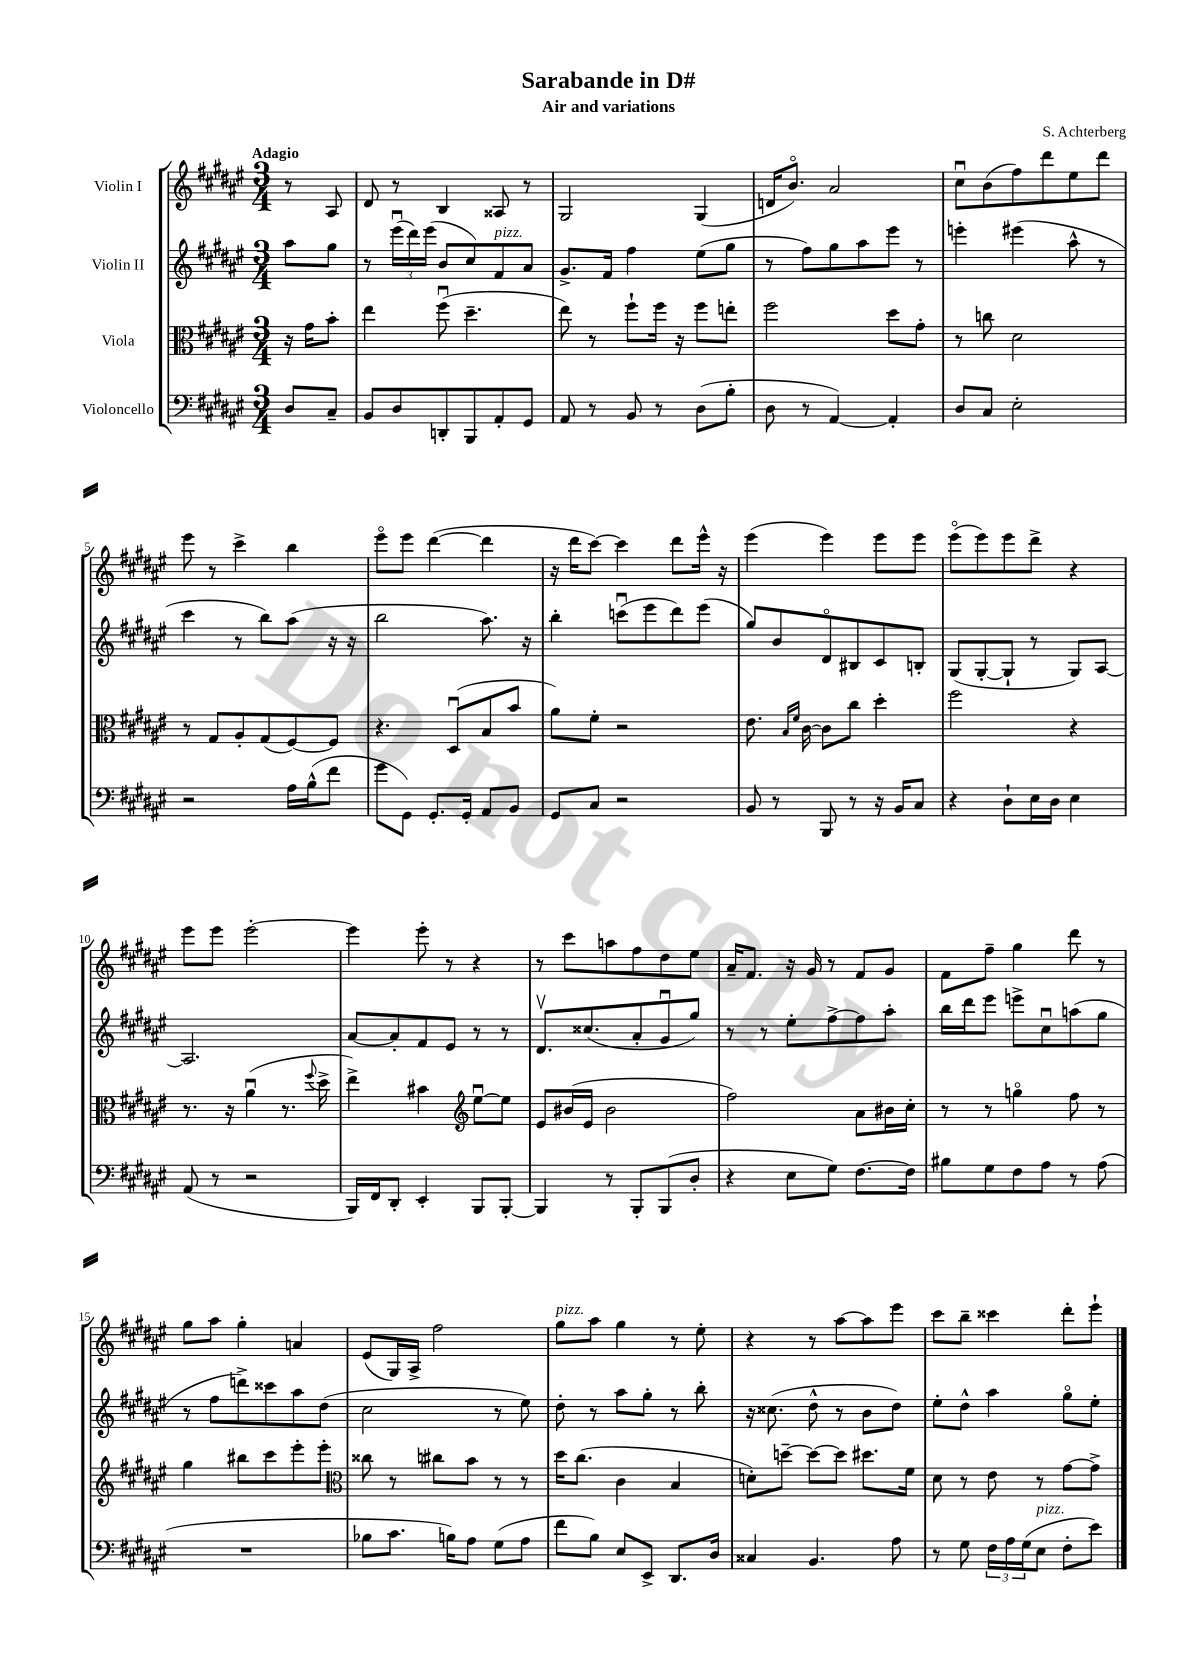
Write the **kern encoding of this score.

**kern	**kern	**kern	**kern
*staff4	*staff3	*staff2	*staff1
*clefF4	*clefC3	*clefG2	*clefG2
*k[f#c#g#d#a#e#]	*k[f#c#g#d#a#e#]	*k[f#c#g#d#a#e#]	*k[f#c#g#d#a#e#]
*M3/4	*M3/4	*M3/4	*M3/4
8D#	16r	8aa#	8r
.	16g#	.	.
8C#~	8b'	8gg#	8A#
=	=	=	=
8BB	4ee#	8r	8d#
8D#	.	(24eee#u	8r
.	.	24ddd#)	.
.	.	(24eee#	.
8DD'	(8ff#u	8b	4B
8BBB	4.dd#~	8cc#)	.
8AA#'	.	8f#	8A##
8GG#	.	8a#	8r
=	=	=	=
8AA#	8ee#)	8.g#^	2G#
8r	8r	.	.
.	.	16f#	.
8BB	8ff#`	4ff#	.
8r	16ff#	.	.
.	16r	.	.
(8D#	8ff#	(8ee#	(4G#
8B'	8ee'	8gg#	.
=	=	=	=
8D#	2ff#	8r	16d
.	.	.	8.bo)
8r	.	8ff#)	.
[4AA#)	.	8gg#	2a#
.	.	8aa#	.
4AA#']	8dd#	8eee#	.
.	8g#'	8r	.
=	=	=	=
8D#	8r	4eee'	8cc#u
8C#	8cc	.	(8b
2E#'	2d#	(4eee#	8ff#)
.	.	.	8ddd#
.	.	8aa#^^	8ee#
.	.	8r	8ddd#
=	=	=	=
2r	8r	4ccc#	8eee#
.	8G#	.	8r
.	8A#'	8r	4ccc#^
.	(8G#	8bb)	.
16A#	[8F#)	(8aa#	4bb
(16B^^	.	.	.
8f#	8F#]	16r	.
.	.	16r	.
=	=	=	=
8g#	4.r	2bb	8eee#o
8GG#)	.	.	8eee#
8.GG#'	.	.	([4ddd#
.	(8D#u	.	.
16GG#'	.	.	.
8AA#	8B	8.aa#)	4ddd#]
8BB	8b	.	.
.	.	16r	.
=	=	=	=
8GG#	8a#)	4bb'	16r
.	.	.	16ddd#
8C#	8f#'	.	[8ccc#)
2r	2r	(8cccu	4ccc#]
.	.	8eee#	.
.	.	8ddd#)	8ddd#
.	.	(8eee#	16eee#^^
.	.	.	16r
=	=	=	=
8BB	8.e#	8gg#)	(4eee#
8r	.	8b	.
.	16qqB	.	.
.	16qqf#	.	.
.	[16c#	.	.
8BBB	8c#]	8d#o	4eee#)
8r	8cc#	8B#	.
16r	4dd#'	8c#	8eee#
16BB	.	.	.
8C#	.	8B'	8eee#
=	=	=	=
4r	2ff#	(8G#	(8eee#o
.	.	[8G#'	8eee#)
8D#`	.	8G#`]	8eee#
16E#	.	8r	8ddd#^
16D#	.	.	.
4E#	4r	8G#)	4r
.	.	[8A#	.
=	=	=	=
(8AA#	8.r	2.A#]	8eee#
8r	.	.	8eee#
.	16r	.	.
2r	(4a#u	.	[2eee#'
.	8.r	.	.
.	8qqff#	.	.
.	16dd#^	.	.
=	=	=	=
16BBB)	4ee#^)	[8a#	4eee#]
16FF#	.	.	.
8DD#'	.	8a#']	.
4EE#'	4b#	8f#	8eee#'
.	.	8e#	8r
*	*clefG2	*	*
8BBB	[8ee#u	8r	4r
[8BBB'	8ee#]	8r	.
=	=	=	=
4BBB]	8e#	8.d#v	8r
.	(16b#	.	8ccc#
.	16e#	(8.cc##	.
8r	2b#	.	8aa
8BBB'	.	8a#'	8ff#
(8BBB	.	8g#u	8dd#
8D#'	.	8gg#)	8ee#
=	=	=	=
4r	2ff#)	8r	16a#~
.	.	.	8.f#
.	.	8r	.
8E#	.	8ee#'	16r
.	.	.	16g#
8G#)	.	[8ff#^	8r
[8.F#	8a#	8ff#]	8f#
.	16b#	8aa#'	8g#
16F#]	16cc#'	.	.
=	=	=	=
8B#	8r	16bb	8f#
.	.	16ddd#	.
8G#	8r	8eee#	8ff#~
8F#	4ggo	8eee^	4gg#
8A#	.	8cc#u	.
8r	8ff#	(8aa	8ddd#
(8A#	8r	8gg#	8r
=	=	=	=
2.r	4gg#	8r	8gg#
.	.	8ff#	8aa#
.	8bb#	8ddd^)	4gg#'
.	8ccc#	8ccc##	.
.	8eee#'	8aa#	4a
.	8eee#'	(8dd#	.
=	=	=	=
*	*clefC3	*	*
8B-	8cc##	2cc#	(8e#
8.c#	8r	.	16G#)
.	.	.	16A#^
.	8cc#	.	2ff#
16B)	.	.	.
8A#	8b	.	.
(8G#	8r	8r	.
8A#	8r	8ee#)	.
=	=	=	=
8f#	16dd#	8dd#'	8gg#
.	(8.cc#	.	.
8B)	.	8r	8aa#
8E#	4c#	8aa#	4gg#
8EE#^	.	8gg#'	.
8.DD#	4B	8r	8r
.	.	8bb'	8ee#'
16D#	.	.	.
=	=	=	=
4C##	8d')	16r	4r
.	.	(8.cc##	.
.	[8dd~	.	.
4.BB	8dd_	8dd#^^	8r
.	8dd]	8r	[8aa#
.	8.dd#	8b	8aa#]
8A#	.	8dd#)	8eee#
.	16f#	.	.
=	=	=	=
8r	8d#	8ee#'	8ccc#
8G#	8r	8dd#^^	8bb~
24F#	8e#	4aa#	4ccc##
24A#	.	.	.
(24G#	.	.	.
8E#	8r	.	.
8F#'	[8g#	8gg#o	8ddd#'
8e#)	8g#^]	8ee#'	8eee#`
==	==	==	==
*-	*-	*-	*-
